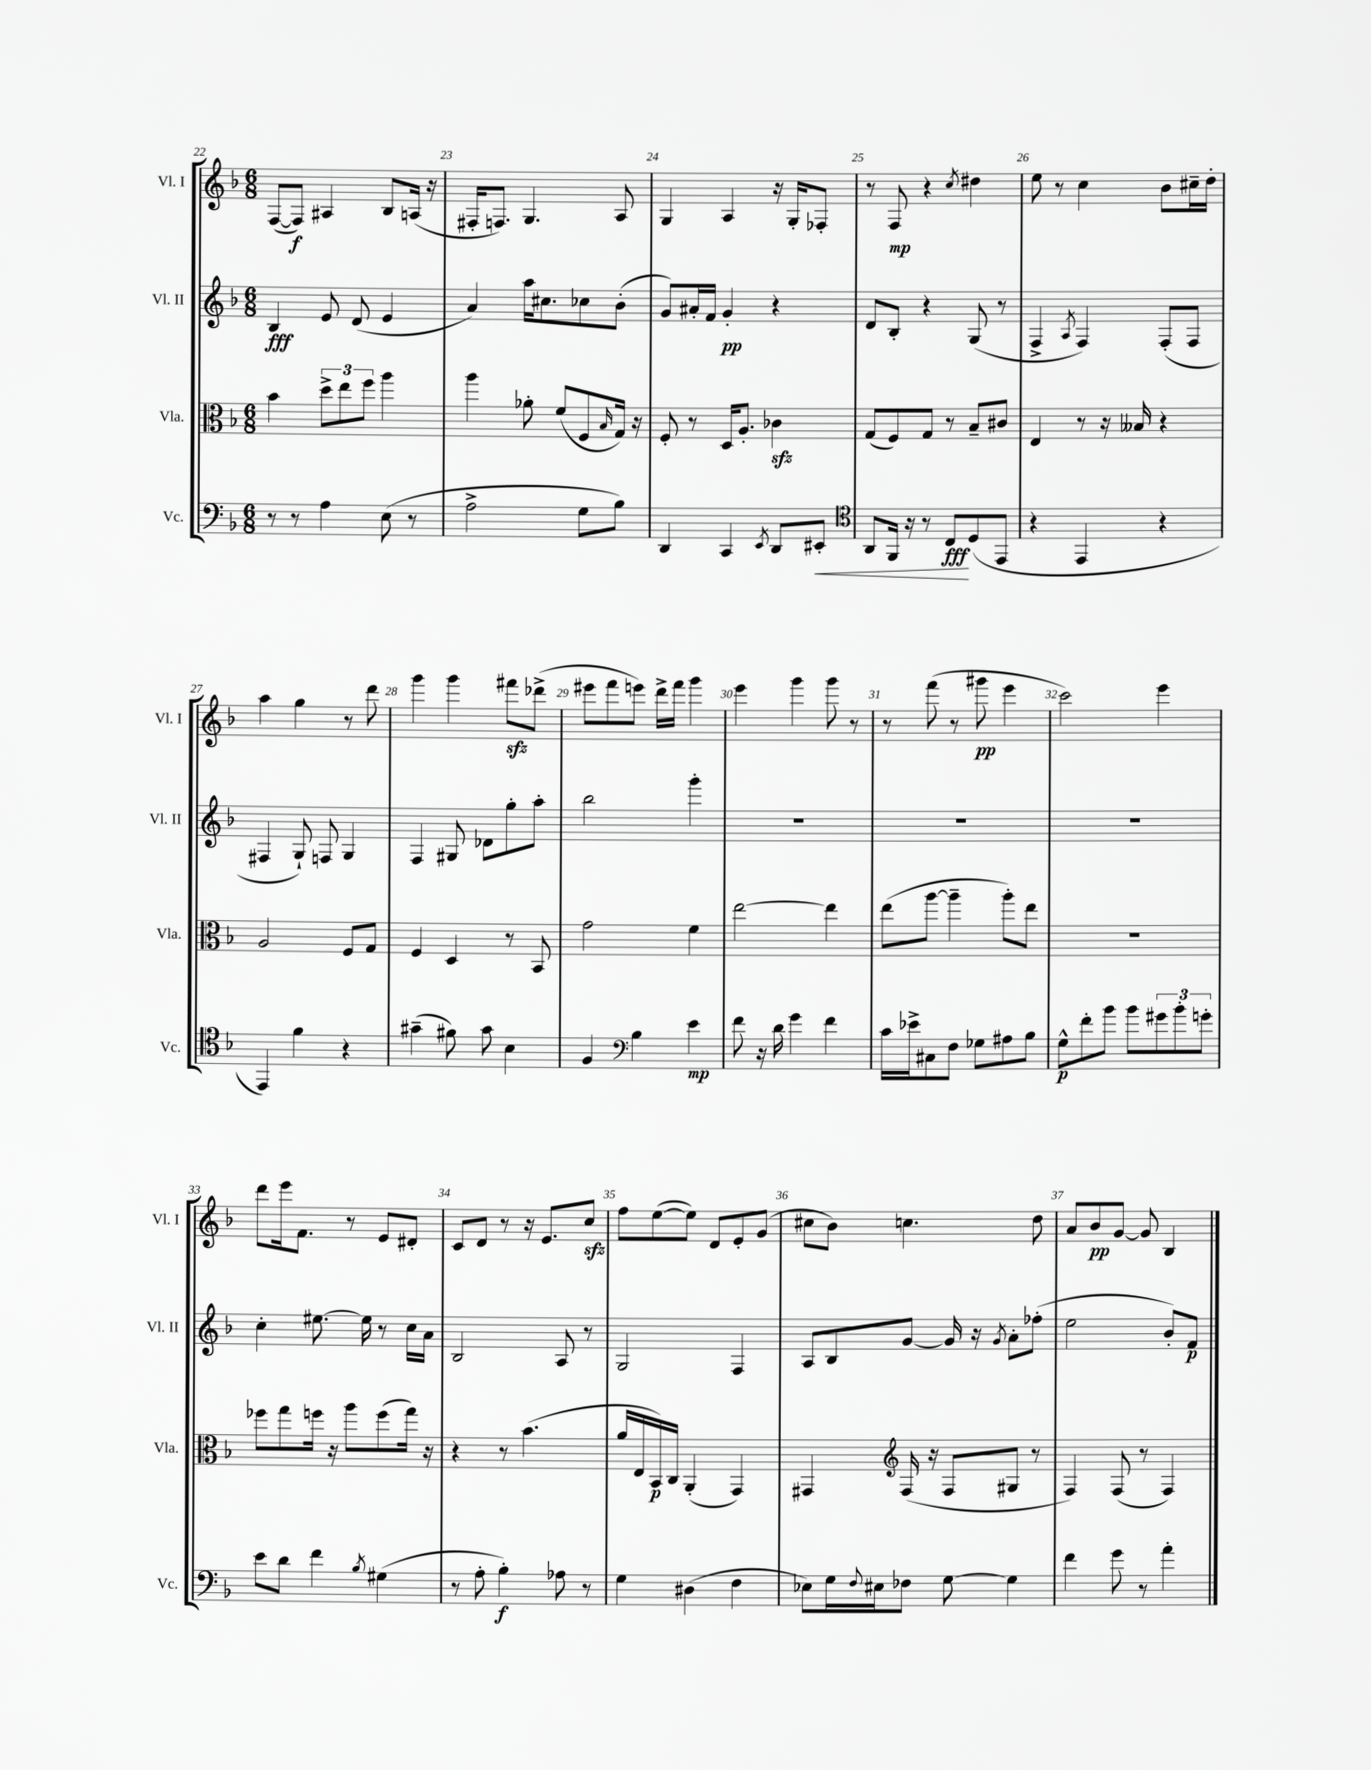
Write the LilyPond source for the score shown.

<<
\new StaffGroup <<
\new Staff = "s0" \with { instrumentName = "Vl. I" shortInstrumentName = "Vl. I" } {
    \clef treble \key f \major \numericTimeSignature \time 6/8
    f8~( f8\f) ais4 bes8 a16( r16 |
    fis16-. f8.) g4. a8 |
    g4 a4 r16 g16-. fes8-. |
    r8 f8\mp r4 \acciaccatura { c''8 } dis''4 |
    e''8 r8 c''4 bes'8 cis''16-- d''16-. |
    a''4 g''4 r8 d'''8 |
    g'''4 g'''4 fis'''8\sfz des'''8->( |
    eis'''8 f'''8 e'''8) d'''16-> f'''16 g'''4 |
    e'''4 g'''4 g'''8 r8 |
    r8 f'''8( r8 gis'''8\pp e'''4 |
    c'''2) e'''4 |
    d'''8 e'''16 f'8. r8 e'8 dis'8-. |
    c'8 d'8 r8 r16 e'8. c''8\sfz |
    f''8 e''8~( e''8) d'8 e'8-. g'8( |
    cis''8 bes'8) c''4. d''8 |
    a'8 bes'8\pp g'8~ g'8 bes4 \bar "|." |
}
\new Staff = "s1" \with { instrumentName = "Vl. II" shortInstrumentName = "Vl. II" } {
    \clef treble \key f \major \numericTimeSignature \time 6/8
    bes4\fff e'8 d'8( e'4 |
    a'4) a''16 cis''8. ces''8 bes'8-.( |
    g'8) ais'16-. f'16 g'4-.\pp r4 |
    d'8 bes8-. r4 g8( r8 |
    f4-> \acciaccatura { a8 } f4) f8-.( f8 |
    fis4 g8-!) f8 g4 |
    f4 gis8 des'8 g''8-. a''8-. |
    bes''2 g'''4-. |
    R2. |
    R2. |
    R2. |
    c''4-. eis''8.~ eis''16 r8 c''16 a'16 |
    bes2 a8 r8 |
    g2 f4 |
    a8 bes8 g'8~ g'16 r16 \acciaccatura { g'8 } a'8-. fes''8-.( |
    e''2 bes'8-.) f'8\p \bar "|." |
}
\new Staff = "s2" \with { instrumentName = "Vla." shortInstrumentName = "Vla." } {
    \clef alto \key f \major \numericTimeSignature \time 6/8
    bes'4 \tuplet 3/2 { d''8-> e''8 f''8 } a''4 |
    a''4 aes'8-. f'8( f8 \grace { bes16 } g16) r16 |
    f8-. r8 d16 a8.-. ces'4\sfz |
    g8( f8) g8 r8 bes8-- cis'8 |
    e4 r8 r16 beses16 r4 |
    a2 f8 g8 |
    f4 d4 r8 bes,8 |
    g'2 f'4 |
    e''2~ e''4 |
    e''8( a''8~ a''4-- a''8-.) e''8 |
    R2. |
    fes''8 g''8 f''16 r16 a''8 f''8( g''16) r16 |
    r4 r8 bes'4.( |
    a'16 e16 bes,16\p) c16 a,4-.( g,4) |
    gis,4 \clef treble f16( r16 f8 gis8 r8 |
    f4) f8( r8 f4) \bar "|." |
}
\new Staff = "s3" \with { instrumentName = "Vc." shortInstrumentName = "Vc." } {
    \clef bass \key f \major \numericTimeSignature \time 6/8
    r8 r8 a4 e8( r8 |
    a2-> g8 bes8) |
    d,4 c,4 \acciaccatura { e,8 } d,8 eis,8-.\< |
    \clef tenor a,8 f,16 r16 r8 c8\fff\! d8( e,8 |
    r4 e,4 r4 |
    e,4) f'4 r4 |
    gis'4--( fis'8) gis'8 bes4 |
    f4 \clef bass bes4 e'4\mp |
    f'8 r16 d'16 g'4 f'4 |
    c'16 ees'16-> cis8 f8 ges8 ais8 bes8 |
    g8-^\p f'8-. bes'8 bes'8 \tuplet 3/2 { gis'8 bes'8-. g'8-. } |
    e'8 d'8 f'4 \acciaccatura { bes8 } gis4( |
    r8 a8-. bes4-.\f) aes8 r8 |
    g4 dis4( f4 |
    ees8) g16 \appoggiatura { f8 } eis16 fes8 g8~ g4 |
    f'4 g'8 r8 a'4-. \bar "|." |
}
>>
>>
\layout { \context { \Score currentBarNumber = #22 \override BarNumber.break-visibility = ##(#f #t #t) barNumberVisibility = #all-bar-numbers-visible } }
